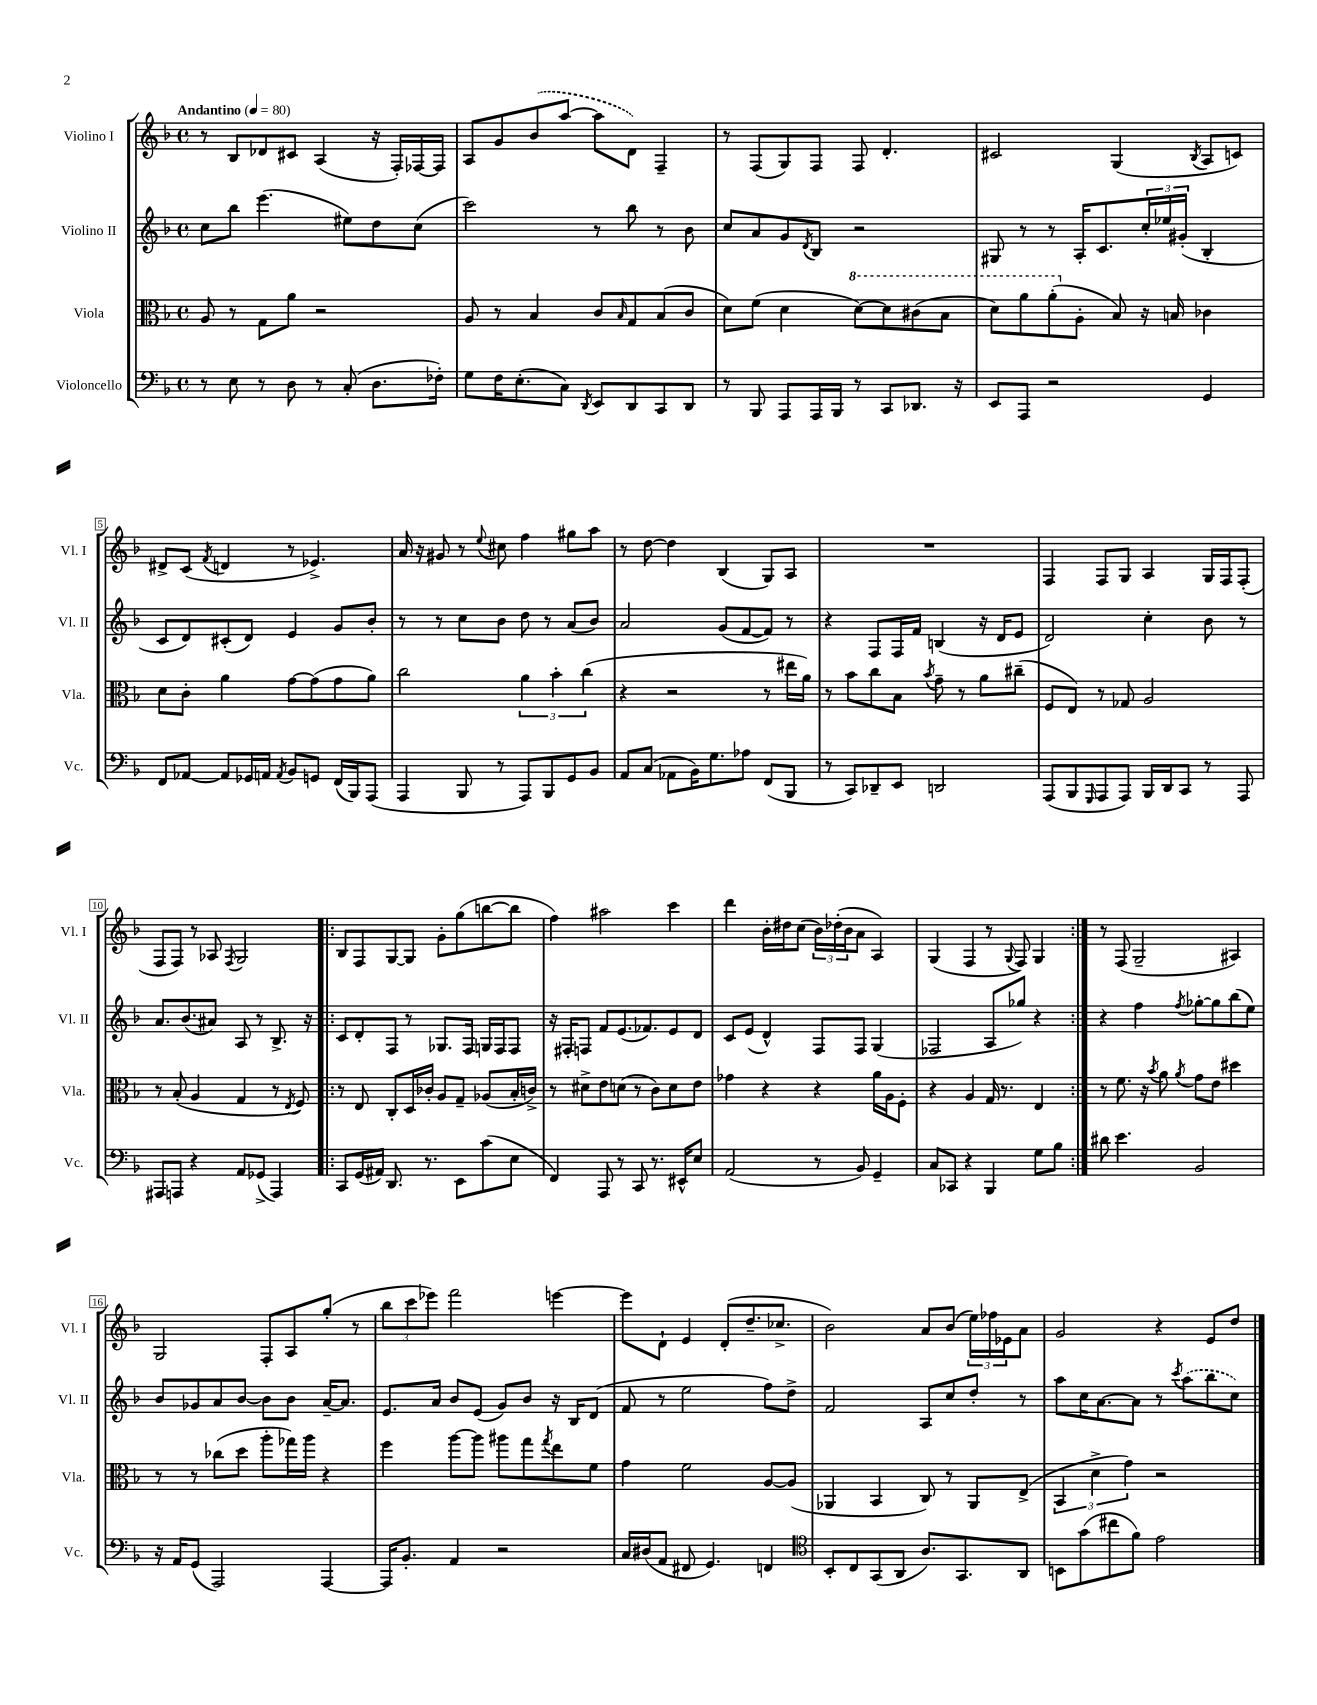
<<
\new StaffGroup <<
\new Staff = "s0" \with { instrumentName = "Violino I" shortInstrumentName = "Vl. I" } {
    \clef treble \key f \major \defaultTimeSignature \time 4/4 \tempo "Andantino" 4 = 80
    r8 bes8 des'8 cis'8 a4( r16 f16-.) fes16~ fes16 |
    a8 g'8 \once \slurDashed bes'8( a''8~ a''8 d'8) f4-- |
    r8 f8( g8) f8 f8 d'4.-. |
    cis'2 g4( \acciaccatura { bes8 } a8 c'8) |
    dis'8-> c'8( \acciaccatura { f'8 } d'4 r8 ees'4.->) |
    a'16 r16 gis'8 r8 \appoggiatura { e''8 } cis''8 f''4 gis''8 a''8 |
    r8 d''8~ d''4 bes4( g8) a8 |
    R1 |
    f4 f8 g8 a4 g16 f16 f8-.( |
    f8 f8) r8 aes8 \acciaccatura { f8 } g2 |
    \repeat volta 2 { bes8 f8 g8~ g8 g'8-. g''8( b''8~ b''8 |
    f''4) ais''2 c'''4 |
    d'''4 bes'16-. dis''16 c''8( \tuplet 3/2 { bes'16) des''16-.( bes'16 } a'8 a4) |
    g4( f4 r8 \appoggiatura { g8 } f8) g4 | }
    r8 f8( g2-- ais4) |
    g2 f8-. a8 g''8-.( r8 |
    \tuplet 3/2 { bes''8 c'''8 ees'''8) } f'''2 e'''4~ |
    e'''8 d'8-! e'4 d'8-.( d''8.-- ces''8.-> |
    bes'2) a'8 bes'8( \tuplet 3/2 { e''16) fes''16 ees'16 } a'8 |
    g'2 r4 e'8 d''8 \bar "|." |
}
\new Staff = "s1" \with { instrumentName = "Violino II" shortInstrumentName = "Vl. II" } {
    \clef treble \key f \major \defaultTimeSignature \time 4/4
    c''8 bes''8 e'''4.( eis''8) d''8 c''8( |
    c'''2) r8 bes''8 r8 bes'8 |
    c''8 a'8 g'8 \acciaccatura { d'8 } bes8 r2 |
    gis8 r8 r8 a16-. c'8. \tuplet 3/2 { c''16-. ees''16 gis'16-.( } bes4-. |
    c'8 d'8) cis'8-.( d'8) e'4 g'8 bes'8-. |
    r8 r8 c''8 bes'8 d''8 r8 a'8( bes'8) |
    a'2 g'8( f'8~ f'8) r8 |
    r4 f8 f16 f'16 b4( r16 d'16 e'8 |
    d'2) c''4-. bes'8 r8 |
    a'8. bes'8.( ais'8) a8 r8 bes8.-> r16 |
    \repeat volta 2 { c'8 d'8-. f8 r8 ges8. f16 g16 f16 f8 |
    r16 fis16-. f8 f'8 e'8.( fes'8.) e'8 d'8 |
    c'8 e'8( d'4-^) f8 f8 g4( |
    fes2 a8 ges''8) r4 | }
    r4 f''4 \acciaccatura { f''8 } ges''8~-. ges''8 bes''8( e''8) |
    bes'8 ges'8 a'8 bes'8~ bes'8 bes'8 a'16~-- a'8. |
    e'8. a'16 bes'8 e'8( g'8) bes'8 r16 bes16 d'8( |
    f'8 r8 e''2 f''8) d''8-> |
    f'2 a8 c''8 d''8-. r8 |
    a''8 c''16 a'8.~ a'8 r8 \acciaccatura { c'''8 } \once \slurDashed a''8( bes''8 c''8) \bar "|." |
}
\new Staff = "s2" \with { instrumentName = "Viola" shortInstrumentName = "Vla." } {
    \clef alto \key f \major \defaultTimeSignature \time 4/4
    a8 r8 g8 a'8 r2 |
    a8 r8 bes4 c'8 \grace { bes16 } g8 bes8( c'8 |
    d'8) f'8( d'4 \ottava #1 d''8~) d''8 cis''8( bes'8 |
    d''8) a''8 a''8-.( \ottava #0 a8-. bes8) r16 b16 ces'4 |
    d'8 c'8-. a'4 g'8~ g'8( g'8 a'8) |
    c''2 \tuplet 3/2 { a'4 bes'4-. c''4( } |
    r4 r2 r8 eis''16 a'16) |
    r8 bes'8 c''8 bes8 \acciaccatura { bes'8 } g'8-- r8 a'8 cis''8--( |
    f8 e8) r8 ges8 a2 |
    r8 bes8-.( a4 g4 r8 \acciaccatura { e8 } f8) |
    \repeat volta 2 { r8 e8 c8-. d16 ces'16-. a8 g8-- aes8( bes16-. c'16->) |
    r8 dis'8-> e'8 d'8( r8 c'8) d'8 e'8 |
    ges'4 r4 r4 a'16 a16 f8-. |
    r4 a4 g16 r8. e4 | }
    r8 f'8. r16 \acciaccatura { bes'8 } a'8 \acciaccatura { a'8 } g'8 e'8 dis''4 |
    r8 r8 ces''8( d''8 a''8-. ges''16) a''16 r4 |
    f''4 a''8~ a''8 ais''8 g''8 \acciaccatura { g''8 } e''8 f'8 |
    g'4 f'2 a8~ a8( |
    aes,4 bes,4 c8) r8 aes,8 e8->( |
    \tuplet 3/2 { bes,4 d'4-> g'4) } r2 \bar "|." |
}
\new Staff = "s3" \with { instrumentName = "Violoncello" shortInstrumentName = "Vc." } {
    \clef bass \key f \major \defaultTimeSignature \time 4/4
    r8 e8 r8 d8 r8 c8-.( d8. fes16-.) |
    g8 f16 e8.-.( c8) \acciaccatura { d,8 } e,8 d,8 c,8 d,8 |
    r8 bes,,8 a,,8 a,,16 bes,,16 r8 c,8 des,8. r16 |
    e,8 a,,8 r2 g,4 |
    f,8 aes,8~ aes,8 ges,16 a,16 \acciaccatura { a,8 } bes,8 g,8 f,16( bes,,16) a,,8( |
    a,,4 bes,,8 r8 a,,8) bes,,8 g,8 bes,8 |
    a,8 c8( aes,8 bes,16) g8. aes8 f,8( bes,,8 |
    r8 c,8) des,8-- e,8 d,2 |
    a,,8( bes,,8 \grace { g,,16 } a,,8 a,,8) bes,,16 d,16 c,8 r8 a,,8 |
    ais,,8 a,,8 r4 a,8 ges,8->( a,,4) |
    \repeat volta 2 { c,8 g,16( ais,16) d,8. r8. e,8 c'8( e8 |
    f,4) a,,8 r8 c,8 r8. eis,16-^ e8 |
    a,2( r8 bes,8) g,4-- |
    c8 ces,8 r4 bes,,4 g8 bes8 | }
    dis'8 e'4. bes,2 |
    r16 a,16 g,8( a,,2) a,,4~ |
    a,,16 bes,8.-. a,4 r2 |
    c16 dis16( a,8 fis,8 g,4.) f,4 |
    \clef tenor bes,8-. c8 g,8( a,8 a8.) g,8. a,8 |
    b,8 g'8( cis''8 f'8) e'2 \bar "|." |
}
>>
>>
\layout { \context { \Score \override BarNumber.stencil = #(make-stencil-boxer 0.1 0.3 ly:text-interface::print) } }
